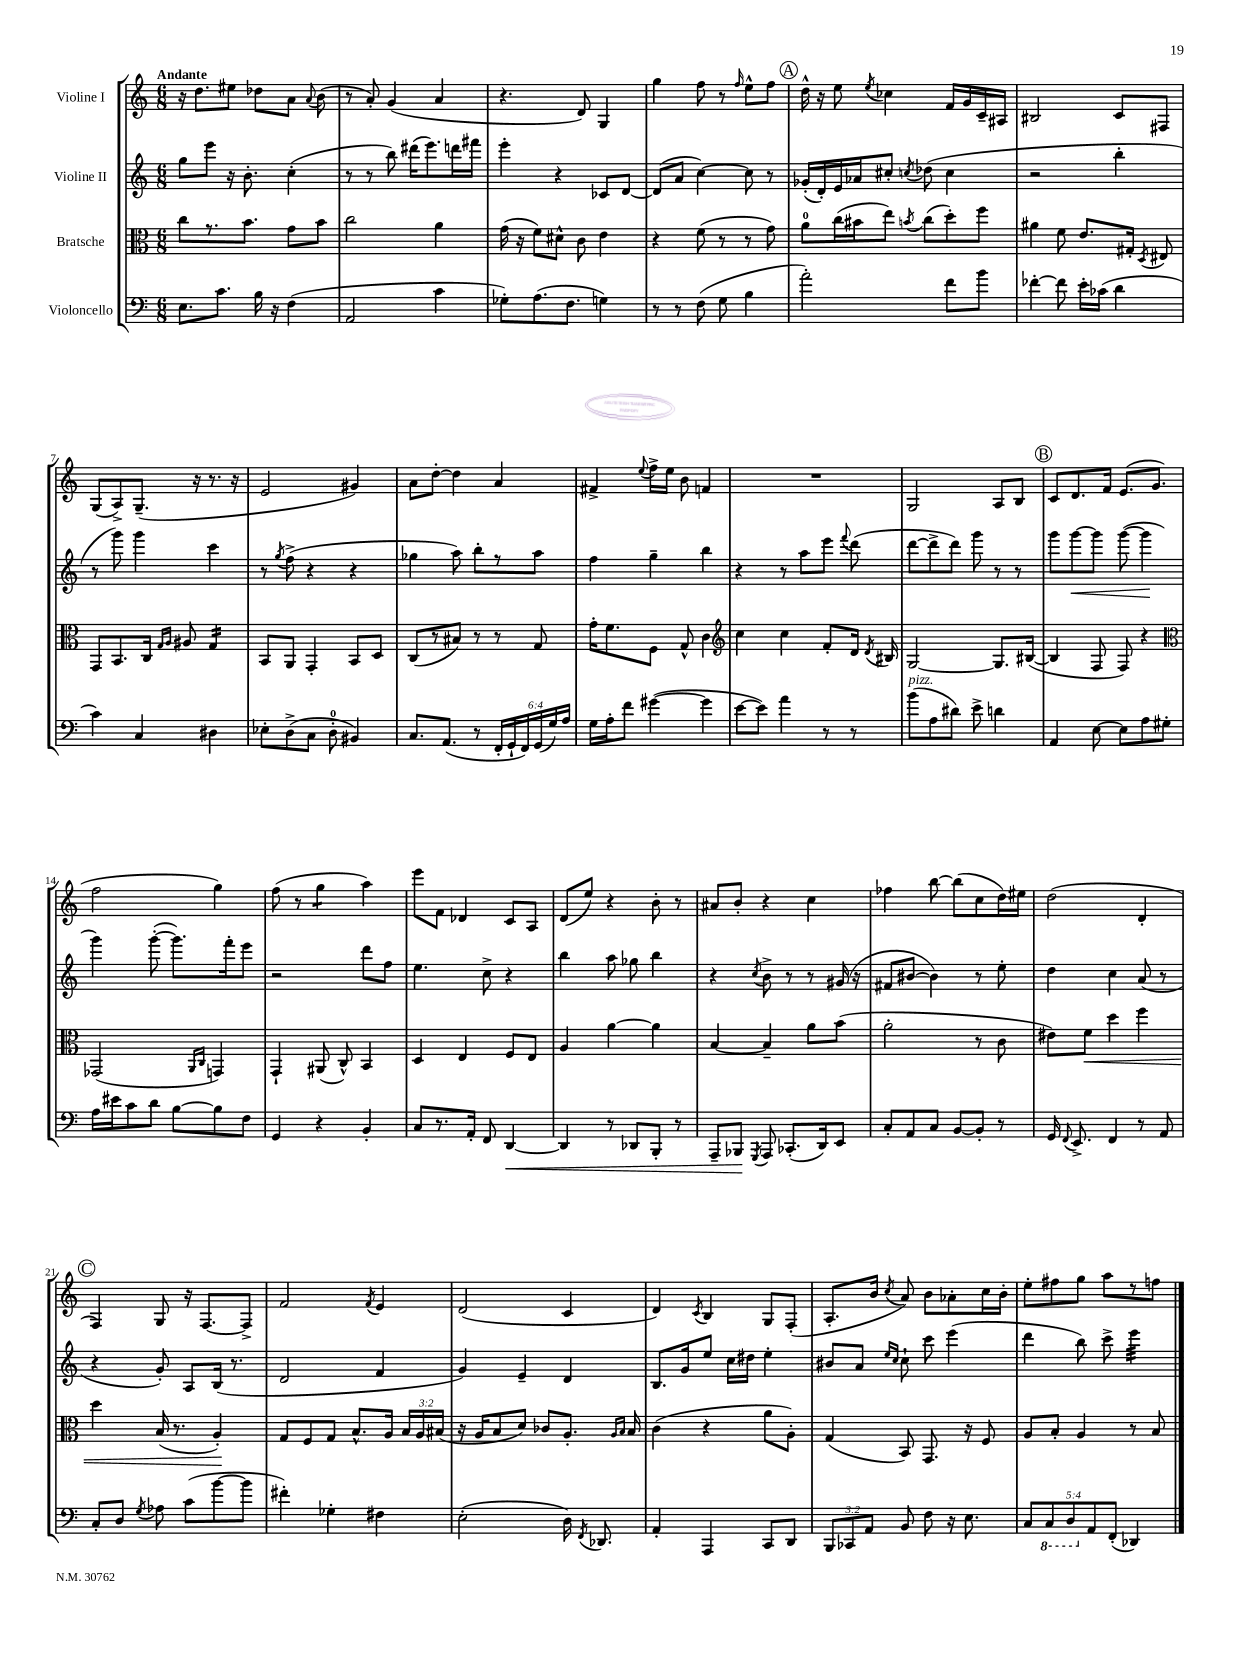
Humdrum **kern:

**kern	**dynam	**kern	**dynam	**kern	**dynam	**kern
*part4	*part4	*part3	*part3	*part2	*part2	*part1
*staff4	*staff4	*staff3	*staff3	*staff2	*staff2	*staff1
*I"Violoncello	*	*I"Bratsche	*	*I"Violine II	*	*I"Violine I
*clefF4	*	*clefC3	*	*clefG2	*	*clefG2
*k[]	*	*k[]	*	*k[]	*	*k[]
*M6/8	*	*M6/8	*	*M6/8	*	*M6/8
=1	=1	=1	=1	=1	=1	=1
!	!	!	!	!	!	!LO:TX:a:B:t=Andante
8.E\L	.	8cc\L	.	8gg\L	.	16r
.	.	.	.	.	.	8.dd\L
.	.	8.r	.	8eee\J	.	.
8.c\J	.	.	.	.	.	.
.	.	.	.	16r	.	8ee#X\J
.	.	8.b\J	.	8.b'\	.	.
16B\	.	.	.	.	.	8dd-X\L
16r	.	.	.	.	.	.
(4F\	.	8g\L	.	(4cc'\	.	8a\J
.	.	.	.	.	.	8qqa/
.	.	8b\J	.	.	.	(8b\
=2	=2	=2	=2	=2	=2	=2
2AA/	.	2cc\	.	8r	.	8r
.	.	.	.	8r	.	8a'/)
.	.	.	.	8bb\)	.	(4g/
.	.	.	.	(16ddd#X\KL	.	.
.	.	.	.	8.eee\)	.	.
4c\	.	4a\	.	.	.	4a/
.	.	.	.	16dddn\L	.	.
.	.	.	.	16fff#X\JJ	.	.
=3	=3	=3	=3	=3	=3	=3
8G-X'\L)	.	(16g\	.	4eee'\	.	4.r
.	.	16r	.	.	.	.
(8.A\	.	8f\L)	.	.	.	.
.	.	8d#X^^\J	.	4r	.	.
8.F\J	.	.	.	.	.	.
.	.	8c\	.	.	.	8d/)
4Gn\)	.	4e\	.	8c-X/L	.	4G/
.	.	.	.	[8d/J	.	.
=4	=4	=4	=4	=4	=4	=4
8r	.	4r	.	(8d/L]	.	4gg\
8r	.	.	.	8a/J	.	.
(8F\	.	(8f\	.	[4cc\)	.	8ff\
8G\	.	8r	.	.	.	8r
.	.	.	.	.	.	16qqff/
4B\	.	8r	.	8cc\]	.	8ee^^\L
.	.	8g\)	.	8r	.	8ff\J
!!LO:REH:place=s1:t=A
=5	=5	=5	=5	=5	=5	=5
2a'\)	.	8a\L	.	(16g-X'/LL	.	16dd^^\
.	.	.	.	16d'/)	.	16r
.	.	(16cc\L	.	16e/	.	8ee\
.	.	16b#X\J	.	16a-X/J	.	.
.	.	.	.	.	.	8qee/
.	.	8ee\J)	.	8cc#X'/J	.	4cc-X\
.	.	8qbn/	.	8qccn/	.	.
.	.	(8cc\L	.	(8dd-X\	.	.
8f\L	.	8dd'\)	.	4cc\	.	16f/LL
.	.	.	.	.	.	16g/
8b\J	.	8ff\J	.	.	.	16c~/
.	.	.	.	.	.	16A#X/JJ
=6	=6	=6	=6	=6	=6	=6
[4f-X'\	.	4a#X\	.	2r	.	2B#X/
8f-\]	.	8f\	.	.	.	.
16e'\LL	.	8.e/L	.	.	.	.
(16c-X\JJ	.	.	.	.	.	.
4d\	.	.	.	4bb'\	.	8c/L
.	.	16G#X'/Jk	.	.	.	.
.	.	8qD/	.	.	.	.
.	.	8E#X/	.	.	.	8F#X/J
!!LO:LB:g=z
=7	=7	=7	=7	=7	=7	=7
4c\)	.	8GG/L	.	8r	.	(8G/L
.	.	8.BB/	.	8ggg\)	.	8A^/)
4C/	.	.	.	4ggg\	.	(8.G~/J
.	.	16C/Jk	.	.	.	.
.	.	16qqG/LL	.	.	.	.
.	.	16qqA/JJ	.	.	.	.
.	.	8A#X/	.	.	.	.
.	.	.	.	.	.	16r
*	*	*tremolo	*	*	*	*
4D#X\	.	16G/LL	.	4ccc\	.	8.r
.	.	16G/	.	.	.	.
.	.	16G/	.	.	.	.
.	.	16G/JJ	.	.	.	16r
*	*	*Xtremolo	*	*	*	*
=8	=8	=8	=8	=8	=8	=8
8E-X'\L	.	8BB/L	.	8r	.	2e/
.	.	.	.	8qgg/	.	.
(8D^\	.	8AA/J	.	(8ff^\	.	.
8C\J	.	4GG'/	.	4r	.	.
8D'\	.	.	.	.	.	.
4BB#X/)	.	8BB/L	.	4r	.	4g#X/)
.	.	8D/J	.	.	.	.
=9	=9	=9	=9	=9	=9	=9
8.C/L	.	(8C/L	.	4gg-X\	.	8a\L
.	.	8r	.	.	.	[8dd'\J
(8.AA/J	.	.	.	.	.	.
.	.	8B#X/J)	.	8aa\)	.	4dd\]
8r	.	8r	.	8bb'\L	.	.
24FF'/LL	.	8r	.	8r	.	4a/
24GG`/	.	.	.	.	.	.
24FF/)	.	.	.	.	.	.
(24GG/	.	8G/	.	8aa\J	.	.
24G/)	.	.	.	.	.	.
24A/JJ	.	.	.	.	.	.
=10	=10	=10	=10	=10	=10	=10
16G\LL	.	16g'\KL	.	4ff\	.	4f#X^/
16A'\J	.	8.f\	.	.	.	.
8f\J	.	.	.	.	.	.
.	.	.	.	.	.	8qqee/
([4g#X\	.	8F\J	.	4gg~\	.	16ff^\LL
.	.	.	.	.	.	16ee\JJ
.	.	8G^^/	.	.	.	8b\
4g#\]	.	4c\	.	4bb\	.	4fn/
=11	=11	=11	=11	=11	=11	=11
*	*	*clefG2	*	*	*	*
[8e\L	.	4cc\	.	4r	.	2.r
8e\J])	.	.	.	.	.	.
4a\	.	4cc\	.	8r	.	.
.	.	.	.	8aa\L	.	.
8r	.	8f'/L	.	8eee\J	.	.
.	.	.	.	8qqfff/	.	.
8r	.	16d/Jk	.	(8ddd\	.	.
.	.	8qd/	.	.	.	.
.	.	16B#X/	.	.	.	.
=12	=12	=12	=12	=12	=12	=12
!LO:TX:a:i:t=pizz.	!	!	!	!	!	!
(8b\L	.	[2G/	.	[8ddd\L	.	2G/
8A\	.	.	.	8ddd^\]	.	.
8d#X\J)	.	.	.	8ddd\J)	.	.
8e^\	.	.	.	8ggg\	.	.
4dn\	.	8.G/L]	.	8r	.	8A/L
.	.	.	.	8r	.	8B/J
.	.	([16B#X/Jk	.	.	.	.
!!LO:REH:place=s1:t=B
=13	=13	=13	=13	=13	=13	=13
4AA/	.	4B#/]	.	8ggg\L	.	8c/L
!	!	!	!	!	!LO:HP:b	!
.	.	.	.	[8ggg\	<	8.d/
[8E\	.	8F/	.	8ggg\J]	.	.
.	.	.	.	.	.	16f/Jk
8E\L]	.	8F/)	.	([8ggg\	.	(8.e/L
8A\	.	4r	.	4ggg\]	.	.
.	.	.	.	.	.	8.g/J
8G#X'\J	.	.	.	.	.	.
.	.	.	.	.	[	.
!!LO:LB:g=z
=14	=14	=14	=14	=14	=14	=14
*	*	*clefC3	*	*	*	*
16A\LL	.	(2GG-X/	.	4ggg\)	.	2ff\
16e#X\J	.	.	.	.	.	.
8c\	.	.	.	.	.	.
8d\J	.	.	.	([8ggg'\	.	.
[8B\L	.	.	.	8.ggg\L])	.	.
.	.	16qqAA/LL	.	.	.	.
.	.	16qqC/JJ	.	.	.	.
8B\]	.	4GGn/)	.	.	.	4gg\)
.	.	.	.	16fff'\k	.	.
8F\J	.	.	.	8eee\J	.	.
=15	=15	=15	=15	=15	=15	=15
4GG/	.	4GG`/	.	2r	.	(8ff\
.	.	.	.	.	.	8r
*	*	*	*	*	*	*tremolo
4r	.	(8AA#X/	.	.	.	8gg\L
.	.	8C^^/)	.	.	.	8gg\J
*	*	*	*	*	*	*Xtremolo
4BB'/	.	4BB/	.	8ddd\L	.	4aa\)
.	.	.	.	8ff\J	.	.
=16	=16	=16	=16	=16	=16	=16
8C/L	.	4D/	.	4.ee\	.	8eee\L
8.r	.	.	.	.	.	8f\J
.	.	4E/	.	.	.	4d-X/
16AA'/Jk	.	.	.	.	.	.
8FF/	.	.	.	8cc^\	.	.
!	!LO:HP:b	!	!	!	!	!
[4DD/	<	8F/L	.	4r	.	8c/L
.	.	8E/J	.	.	.	8A/J
=17	=17	=17	=17	=17	=17	=17
4DD/]	.	4A/	.	4bb\	.	(8d/L
.	.	.	.	.	.	8ee/J)
8r	.	[4a\	.	8aa\	.	4r
8DD-X/L	.	.	.	8gg-X\	.	.
8BBB'/J	.	4a\]	.	4bb\	.	8b'\
8r	.	.	.	.	.	8r
=18	=18	=18	=18	=18	=18	=18
8AAA~/L	.	[4B/	.	4r	.	8a#X/L
8BBB-X/J	.	.	.	.	.	8b'/J
8qGGG/	.	.	.	8qcc/	.	.
8AAA/	[	4B~/]	.	8b^\	.	4r
(8.CC-X'/L	.	.	.	8r	.	.
.	.	8a\L	.	8r	.	4cc\
16DD/k)	.	.	.	.	.	.
8EE/J	.	(8b\J	.	(16g#X/	.	.
.	.	.	.	16r	.	.
=19	=19	=19	=19	=19	=19	=19
8C'/L	.	2a'\	.	8f#X/L	.	4ff-X\
8AA/	.	.	.	[8b#X/J	.	.
8C/J	.	.	.	4b#\])	.	[8bb\
[8BB/L	.	.	.	.	.	(8bb\L]
8BB'/J]	.	8r	.	8r	.	8cc\
8r	.	8c\	.	8ee'\	.	16dd\L)
.	.	.	.	.	.	16ee#X\JJ
=20	=20	=20	=20	=20	=20	=20
16GG/	.	8e#X\L)	.	4dd\	.	(2dd\
8qqFF/	.	.	.	.	.	.
8.EE^/	.	.	.	.	.	.
!	!	!	!LO:HP:b	!	!	!
.	.	8f\J	<	.	.	.
4FF/	.	4dd\	.	4cc\	.	.
8r	.	4ff\	.	(8a/	.	4d'/
8AA/	.	.	.	8r	.	.
!!LO:LB:g=z
!!LO:REH:place=s1:t=C
=21	=21	=21	=21	=21	=21	=21
8C'/L	.	4dd\	.	4r	.	4F/)
8D/J	.	.	.	.	.	.
8qG/	.	.	.	.	.	.
8A-X\	.	(16B/	.	8g'/)	.	8G/
.	.	8.r	.	.	.	.
(8c\L	.	.	.	8A/L	.	16r
.	.	.	.	.	.	[8.F/L
[8b\	.	4A'/)	.	(16B/Jk	.	.
.	.	.	.	8.r	.	.
8b\J]	.	.	.	.	.	8F^/J]
.	.	.	[	.	.	.
=22	=22	=22	=22	=22	=22	=22
4f#X'\)	.	8G/L	.	2d/	.	2f/
.	.	8F/	.	.	.	.
4G-X'\	.	8G/J	.	.	.	.
.	.	8.B^^/L	.	.	.	.
.	.	.	.	.	.	8qf/
4F#X\	.	.	.	4f/	.	4e/
.	.	16A/Jk	.	.	.	.
.	.	24B/LL	.	.	.	.
.	.	24A/	.	.	.	.
.	.	(24B#X/JJ	.	.	.	.
=23	=23	=23	=23	=23	=23	=23
(2E'\	.	16r	.	4g/)	.	(2d/
.	.	16A/KL	.	.	.	.
.	.	8B/	.	.	.	.
.	.	8d/J)	.	4e~/	.	.
.	.	8c-X/L	.	.	.	.
16D\)	.	8.A'/J	.	4d/	.	4c/
8qFF/	.	.	.	.	.	.
8.DD-X/	.	.	.	.	.	.
.	.	16qqA/LL	.	.	.	.
.	.	16qqB/JJ	.	.	.	.
.	.	16B/	.	.	.	.
=24	=24	=24	=24	=24	=24	=24
4AA'/	.	(4c\	.	8.B/L	.	4d/)
.	.	.	.	16g/k	.	.
.	.	.	.	.	.	8qc/
4AAA/	.	4r	.	8ee/J	.	4B/
.	.	.	.	16cc\LL	.	.
.	.	.	.	16dd#X\JJ	.	.
8CC/L	.	8a\L	.	4ee'\	.	8G/L
8DD/J	.	8A'\J)	.	.	.	(8F'/J
=25	=25	=25	=25	=25	=25	=25
12BBB/L	.	(4G/	.	8b#X/L	.	8.A'/L
12CC-X/	.	.	.	.	.	.
.	.	.	.	8a/J	.	.
12AA/J	.	.	.	.	.	.
.	.	.	.	.	.	16b/Jk
.	.	.	.	16qqee/LL	.	.
.	.	.	.	16qqcc/JJ	.	8qcc/
8BB/	.	8BB/)	.	8cc`\	.	8a/)
8F\	.	8.GG/	.	8ccc\	.	8b\L
16r	.	.	.	(4eee\	.	8a-X'\
8.E\	.	16r	.	.	.	.
.	.	8F/	.	.	.	16cc\L
.	.	.	.	.	.	16b'\JJ
=26	=26	=26	=26	=26	=26	=26
10C/L	.	8A/L	.	4ddd\	.	8ee'\L
*8ba	*	*	*	*	*	*
10CC/	.	.	.	.	.	.
.	.	8B'/J	.	.	.	8ff#X\
10DD/	.	.	.	.	.	.
.	.	4A/	.	8bb\)	.	8gg\J
*X8ba	*	*	*	*	*	*
10AA/	.	.	.	.	.	.
.	.	.	.	8ccc^\	.	8aa\L
(10FF'/J	.	.	.	.	.	.
*	*	*	*	*tremolo	*	*
4DD-X/)	.	8r	.	32eee\LLL	.	8r
.	.	.	.	32eee\	.	.
.	.	.	.	32eee\	.	.
.	.	.	.	32eee\	.	.
.	.	8B/	.	32eee\	.	8ffn\J
.	.	.	.	32eee\	.	.
.	.	.	.	32eee\	.	.
.	.	.	.	32eee\JJJ	.	.
*	*	*	*	*Xtremolo	*	*
==	==	==	==	==	==	==
*-	*-	*-	*-	*-	*-	*-
